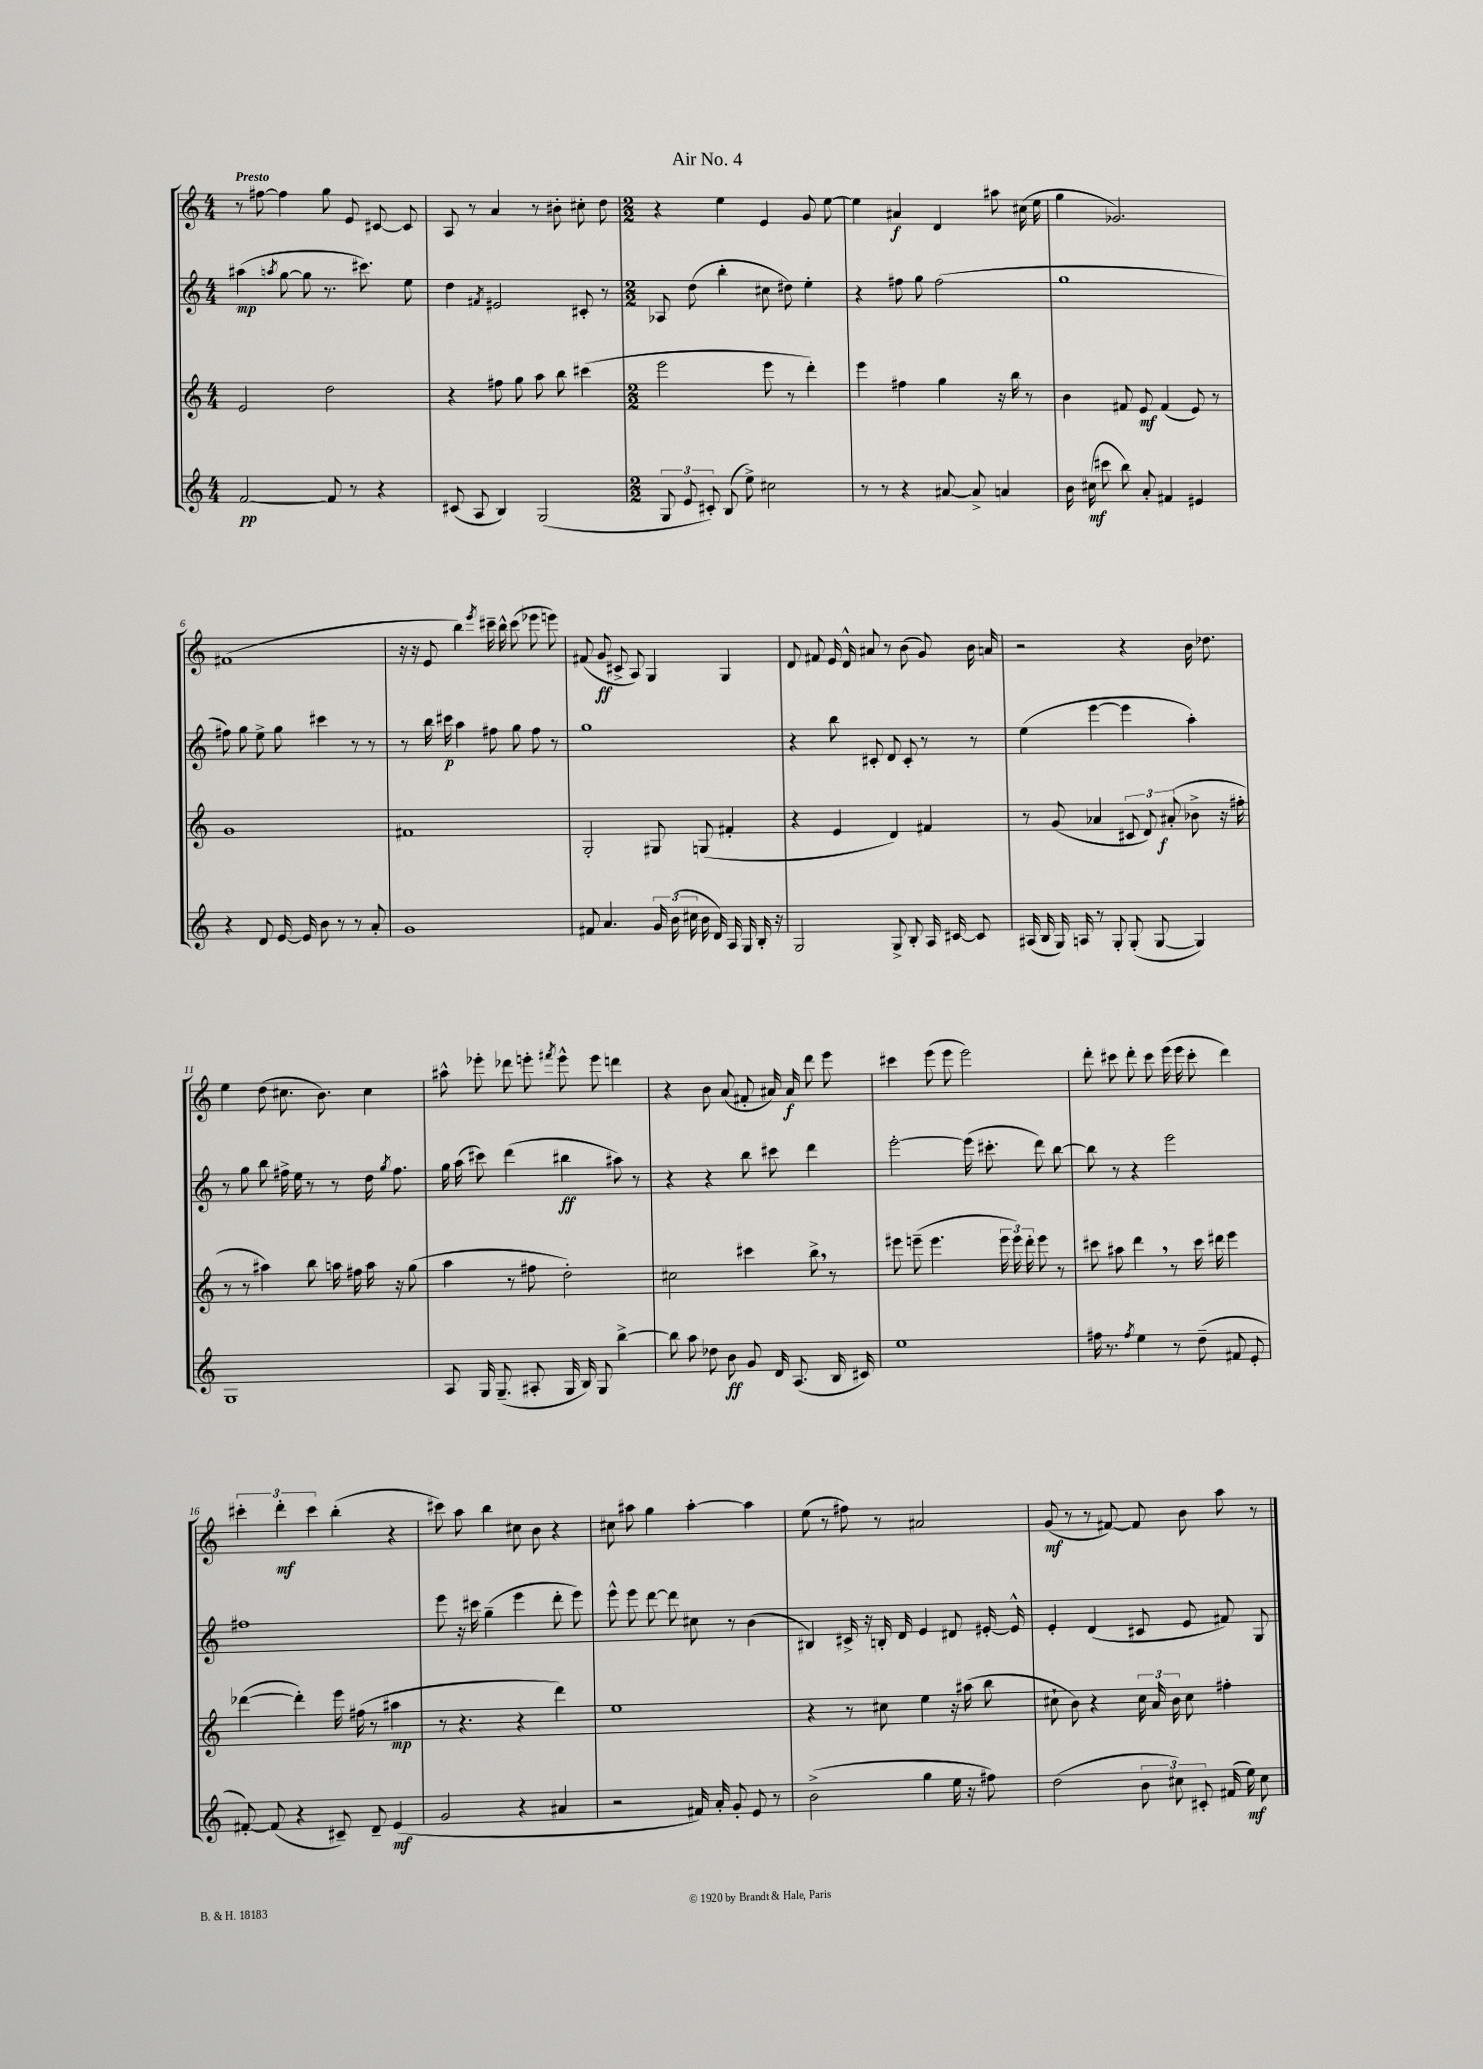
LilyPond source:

\header { title = "Air No. 4" }
<<
\new StaffGroup <<
\new Staff = "s0" {
    \clef treble \key c \major \numericTimeSignature \time 4/4 \tempo "Presto"
    \autoBeamOff r8 fis''8~ fis''4 g''8 e'8 cis'8~ cis'8 |
    a8 r8 a'4 r8 bis'8-. cis''8-. d''8 |
    \numericTimeSignature \time 2/2 r4 e''4 e'4 g'8 e''8~ |
    e''4 ais'4\f d'4 ais''8 cis''16( e''16 |
    g''4 ges'2.) |
    fis'1( |
    r16 r16 e'8 b''4) \acciaccatura { e'''8 } cis'''16-- b''16-^ cis'''8( ees'''8 e'''8) |
    fis'8( g'8\ff cis'8-> a8) g4 g4 |
    d'8 fis'8 e'16 d'16-^ ais'8 r8 b'8( g'8) b'16 a'16 |
    r2 r4 b'16 des''8. |
    e''4 d''8( cis''8. b'8.) cis''4 |
    ais''8-^ ees'''8-. des'''8 e'''8-. \acciaccatura { fis'''8 } e'''8-^ e'''8 d'''4 |
    r4 b'8 a'8( fis'8-. ais'16) ais'16\f d'''8 e'''8 |
    cis'''4 e'''8( e'''8 e'''2) |
    d'''8-. cis'''8 d'''8-. cis'''8 e'''16( e'''16 cis'''8-. d'''4) |
    \tuplet 3/2 { cis'''4-. d'''4-.\mf cis'''4 } b''4-.( r4 |
    cis'''8) a''8 b''4 cis''8 b'8 r4 |
    cis''8 ais''8 g''4 ais''4~-. ais''4 |
    e''8( r8 fis''8) r8 ais'2 |
    g'8\mf( r8 r8 fis'8~) fis'8 b'8 a''8 r8 \bar "|." |
}
\new Staff = "s1" {
    \clef treble \key c \major \numericTimeSignature \time 4/4
    \autoBeamOff ais''4\mp( \acciaccatura { a''8 } g''8~ g''8 r8. cis'''8.) e''8 |
    d''4 \acciaccatura { fis'8 } eis'2 cis'8-. r8 |
    \numericTimeSignature \time 2/2 aes8 d''8( b''4-. cis''8 dis''8) e''4-. |
    r4 fis''8 g''8 fis''2( |
    g''1 |
    fis''8) g''8 e''8-> g''8 cis'''4 r8 r8 |
    r8 b''16 cis'''16\p a''4 fis''8 g''8 fis''8 r8 |
    g''1 |
    r4 b''8 cis'8-. d'8 cis'8-. r8 r8 |
    e''4( e'''4~ e'''4 a''4-.) |
    r8 g''8 b''8 fis''16-> e''16 r8 r8 d''16 \acciaccatura { g''8 } fis''8. |
    g''16 a''16( cis'''8) d'''4( bis''4\ff ais''8) r8 |
    r4 r4 b''8 cis'''8 d'''4 |
    e'''2~-. e'''16( cis'''8.-. d'''8) b''8~ |
    b''8 r8 r4 e'''2 |
    fis''1 |
    e'''8 r16 cis'''16 g''4--( e'''4 d'''8-. e'''8) |
    e'''8-^ e'''8 d'''8~ d'''8 cis''8 r8 b'4( |
    bis4) cis'16-> r16 b16-. d'16 e'4 dis'8 eis'16~-. eis'16-^ |
    e'4-. d'4( cis'8 e'8 fis'8) g8 \bar "|." |
}
\new Staff = "s2" {
    \clef treble \key c \major \numericTimeSignature \time 4/4
    \autoBeamOff e'2 d''2 |
    r4 fis''8 g''8 a''8 b''8 cis'''4( |
    \numericTimeSignature \time 2/2 e'''2 e'''8 r8 d'''4-.) |
    e'''4 fis''4 g''4 r16 b''16 r8 |
    b'4 fis'8 e'8\mf fis'4( e'8) r8 |
    g'1 |
    fis'1 |
    g2-. gis8 g8( fis'4-. |
    r4 e'4 d'4) fis'4 |
    r8 g'8( aes'4 \tuplet 3/2 { cis'8 d'8) ais'8-.\f( } bes'8-> r16 fis''16-. |
    r8 r8 ais''4) b''8 a''16 fis''16 a''16 r16 g''8( |
    a''4 r8 fis''8 d''2-.) |
    cis''2 cis'''4 b''8-> \breathe r8 |
    eis'''8 e'''8--( e'''4. \tuplet 3/2 { e'''16 e'''16) d'''16-. } e'''8 r8 |
    cis'''8 ais''8 d'''4 \breathe r8 cis'''16 dis'''16 e'''4 |
    des'''4~( des'''4-.) e'''16 fis''16( r8 ais''4\mp |
    r8 r4. r4 d'''4) |
    e''1 |
    r4 r8 cis''8 e''4 r16 ais''16( b''8 |
    cis''8-! b'8) r4 \tuplet 3/2 { cis''16 a'16 b'16 } cis''8 fis''4-. \bar "|." |
}
\new Staff = "s3" {
    \clef treble \key c \major \numericTimeSignature \time 4/4
    \autoBeamOff f'2~\pp f'8 r8 r4 |
    cis'8( a8 b4) g2( |
    \numericTimeSignature \time 2/2 \tuplet 3/2 { g8 e'8 cis'8-.) } b8( e''8->) cis''2 |
    r8 r8 r4 ais'8~ ais'8-> a'4 |
    b'16 cis''16\mf( cis'''8 b''8) a'8-. fis'4 eis'4 |
    r4 d'8 e'16~ e'16 b'8 r8 r8 a'8-. |
    g'1 |
    fis'8 a'4. \tuplet 3/2 { g'16 b'16( cis''16 } b'16 d'16) a16 g16 b16-. r16 |
    g2 g8-> b8-. a16 cis'16~ cis'8 |
    ais16( b16 g16) a16 r8 g8-. g8-.( g8~ g4) |
    g1 |
    a8 g16 g8.--( ais8-. g16 b16) g8 b''4~-> |
    b''8 a''8 des''8 b'8\ff g'8 d'16 a8.( b16 cis'16) |
    e''1 |
    fis''16 r8. \acciaccatura { fis''8 } e''4 r8 d''8--( fis'8 e'8-. |
    fis'8~-.) fis'8( r4 cis'8--) d'8-- e'4\mf( |
    g'2 r4 ais'4 |
    r2 fis'16) a'16-. g'8-. e'8 r8 |
    b'2->( g''4 e''16 r16 fis''8) |
    d''2( \tuplet 3/2 { b'8 cis''8) cis'8-. } fis'16( e''16\mf) cis''8 \bar "|." |
}
>>
>>
